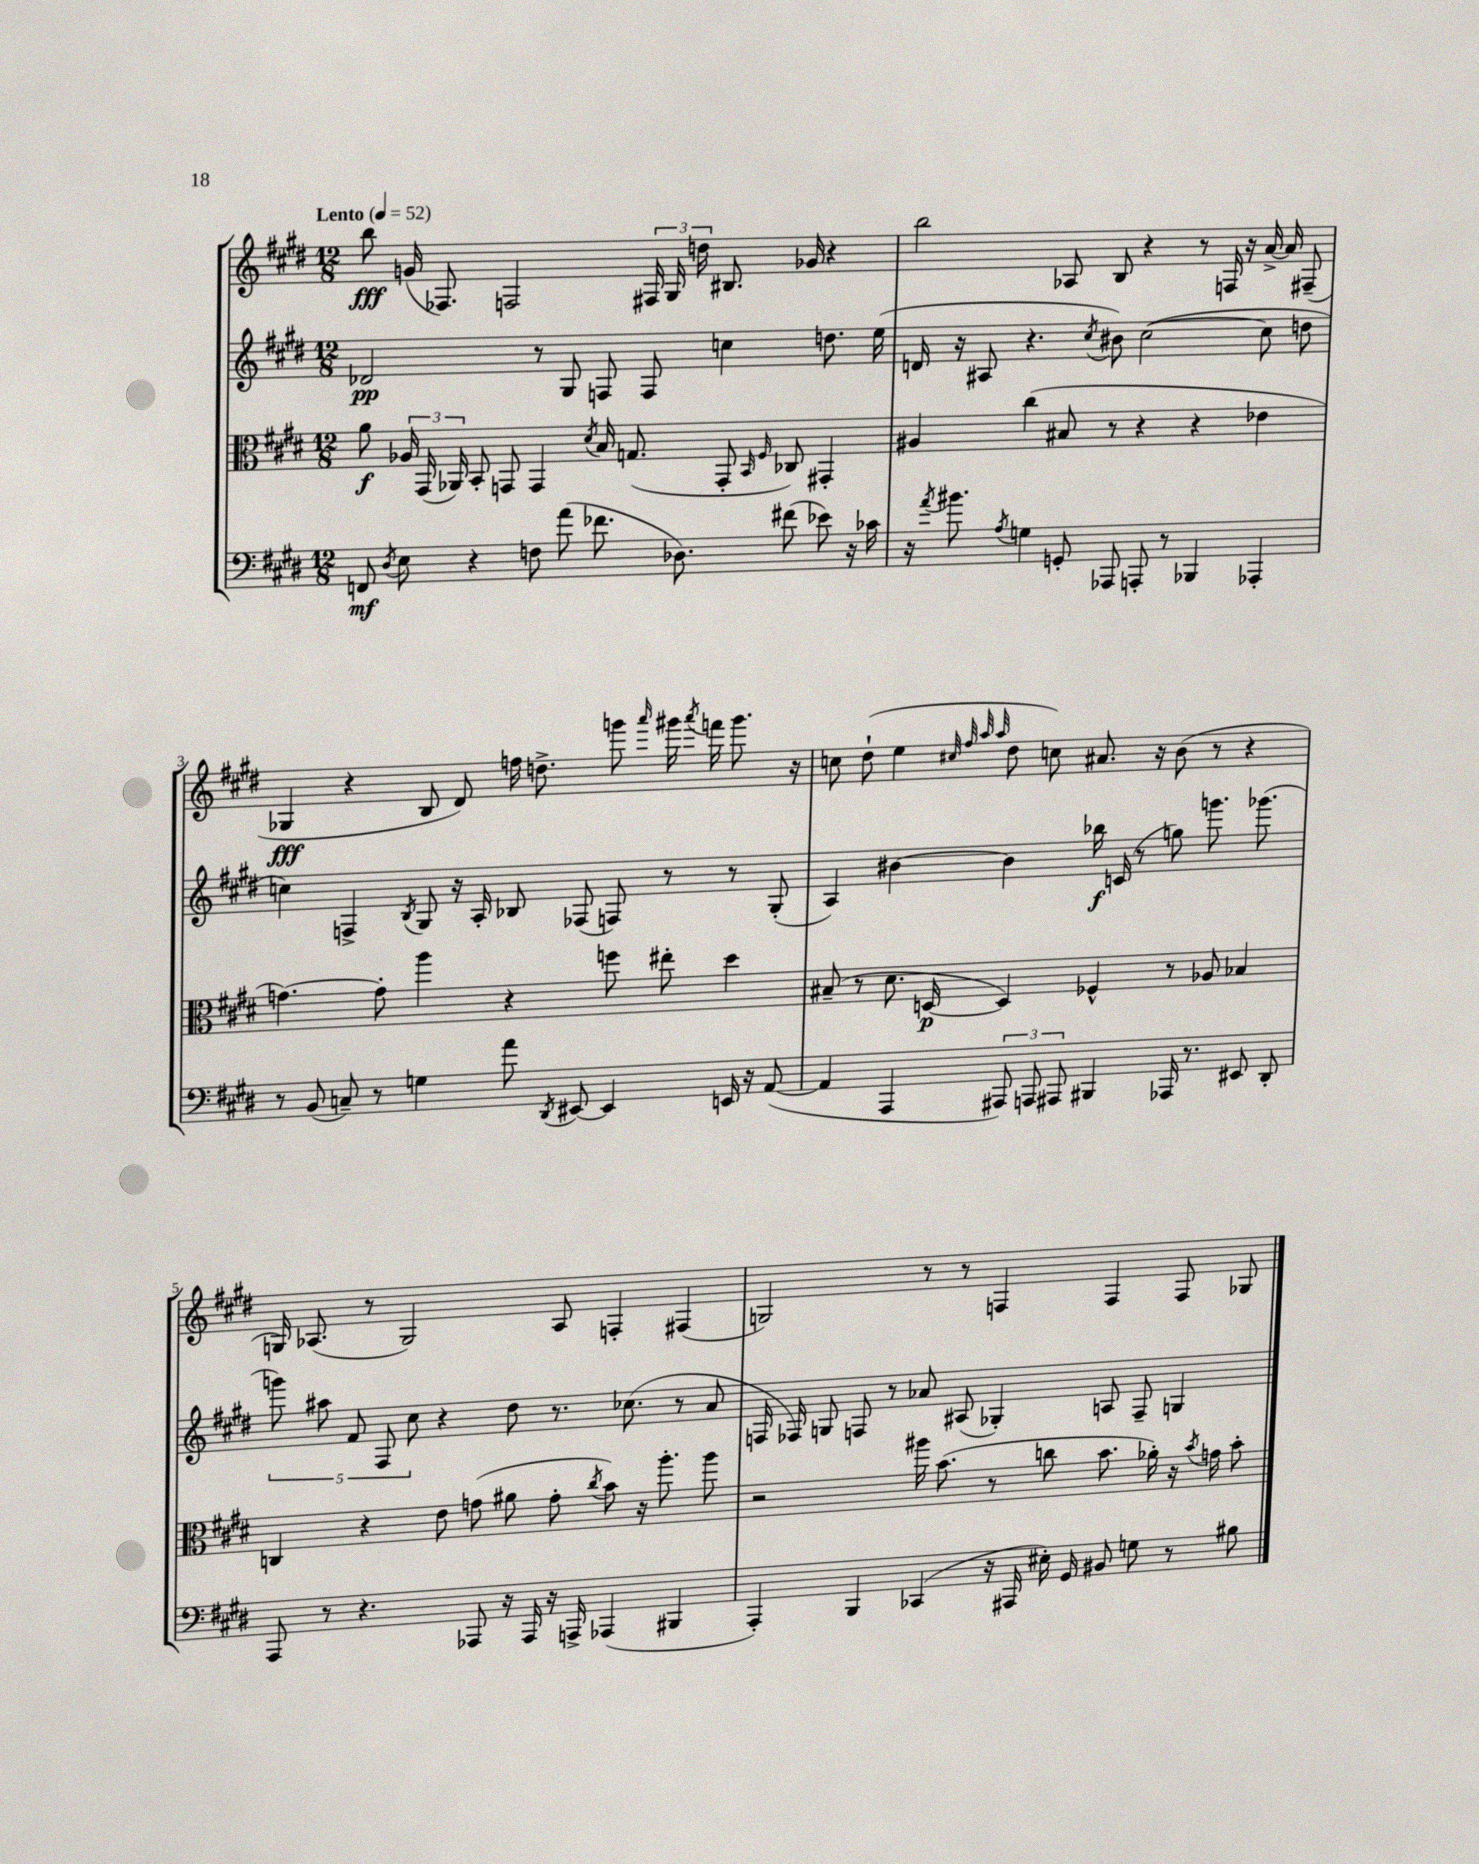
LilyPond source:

<<
\new StaffGroup <<
\new Staff = "s0" {
    \clef treble \key e \major \numericTimeSignature \time 12/8 \tempo "Lento" 4 = 52
    \autoBeamOff b''8\fff g'16( fes8.) f2 \tuplet 3/2 { fis16 gis16 d''16 } bis8. ges'16 r4 |
    b''2 aes8 b8 r4 r8 f16 r16 a'16~-> a'16 fis8--( |
    ges4\fff r4 b8 dis'8) f''16 d''8.-> g'''8 \grace { a'''16 } gis'''16 \acciaccatura { a'''8 } f'''16 gis'''8. r16 |
    c''8 dis''8-!( e''4 \grace { cis''32 fis''32 a''32 a''32 } dis''8 c''8) ais'8. r16 b'8( r8 r4 |
    g16) aes8.( r8 g2) aes8 f4-. fis4( |
    g2) r8 r8 f4 f4 f8 ges8 \bar "|." |
}
\new Staff = "s1" {
    \clef treble \key e \major \numericTimeSignature \time 12/8
    \autoBeamOff des'2\pp r8 gis8 f8 f8 c''4 d''8. e''16( |
    d'16 r16 ais8 r4. \acciaccatura { cis''8 } bis'8) cis''2~( cis''8 d''8 |
    c''4) f4-> \acciaccatura { b8 } gis8 r16 a16-. bes8 fes8( f8) r8 r8 gis8-.( |
    a4) bis'4~ bis'4 bes''16\f c'16( r8 g''8) g'''8. ges'''8.( |
    \tuplet 5/4 { g'''8) ais''8 fis'8 fis8 cis''8 } r4 dis''8 r8. ces''8.( r8 a'8 |
    f16 fes16) g8 f8 r8 aes'8 ais8( ges4-.) a8 f8-- g4 \bar "|." |
}
\new Staff = "s2" {
    \clef alto \key e \major \numericTimeSignature \time 12/8
    \autoBeamOff a'8\f \tuplet 3/2 { aes16 gis,16( aes,16) } b,8-. g,8 g,4 \acciaccatura { dis'8 } b16 g8.( g,8-. \grace { b,16 fis16 } ces8) gis,4-. |
    ais4 cis''4( bis8 r8 r4 r4 ees'4 |
    g'4.~) g'8-. a''4 r4 f''8 eis''8-. dis''4 |
    bis8--( r8 dis'8. d16~\p d4) fes4-^ r8 aes8 bes4 |
    c4 r4 e'8 g'8( ais'8 g'8-. \acciaccatura { cis''8 } b'8) r16 a''8.-. a''8 |
    r2 ais''16 b'8.( r8 c''8 b'8. aes'16-.) r16 \acciaccatura { b'8 } g'16 b'8-. \bar "|." |
}
\new Staff = "s3" {
    \clef bass \key e \major \numericTimeSignature \time 12/8
    \autoBeamOff f,8\mf \acciaccatura { dis8 } e8 r4 f8 a'8( fes'8. des8.) fis'8( ees'8) r16 ces'16 |
    r16 \acciaccatura { a'8 } bis'8. \acciaccatura { a8 } g4 g,8-. aes,,8 a,,8-. r8 bes,,4 aes,,4-. |
    r8 b,8( c8--) r8 g4 a'8 \acciaccatura { dis,8 } eis,8~ eis,4 e,16 r16 a,8~( |
    a,4 a,,4 \tuplet 3/2 { ais,,8) a,,8 ais,,8 } bis,,4 aes,,16 r8. eis,8 dis,8-. |
    a,,8 r8 r4. aes,,8 r16 aes,,16 r16 a,,16-> aes,,4( bis,,4 |
    a,,4-.) b,,4 ces,4( r16 ais,,16 eis16-.) gis,16 bis,8 g8 r8 bis8 \bar "|." |
}
>>
>>
